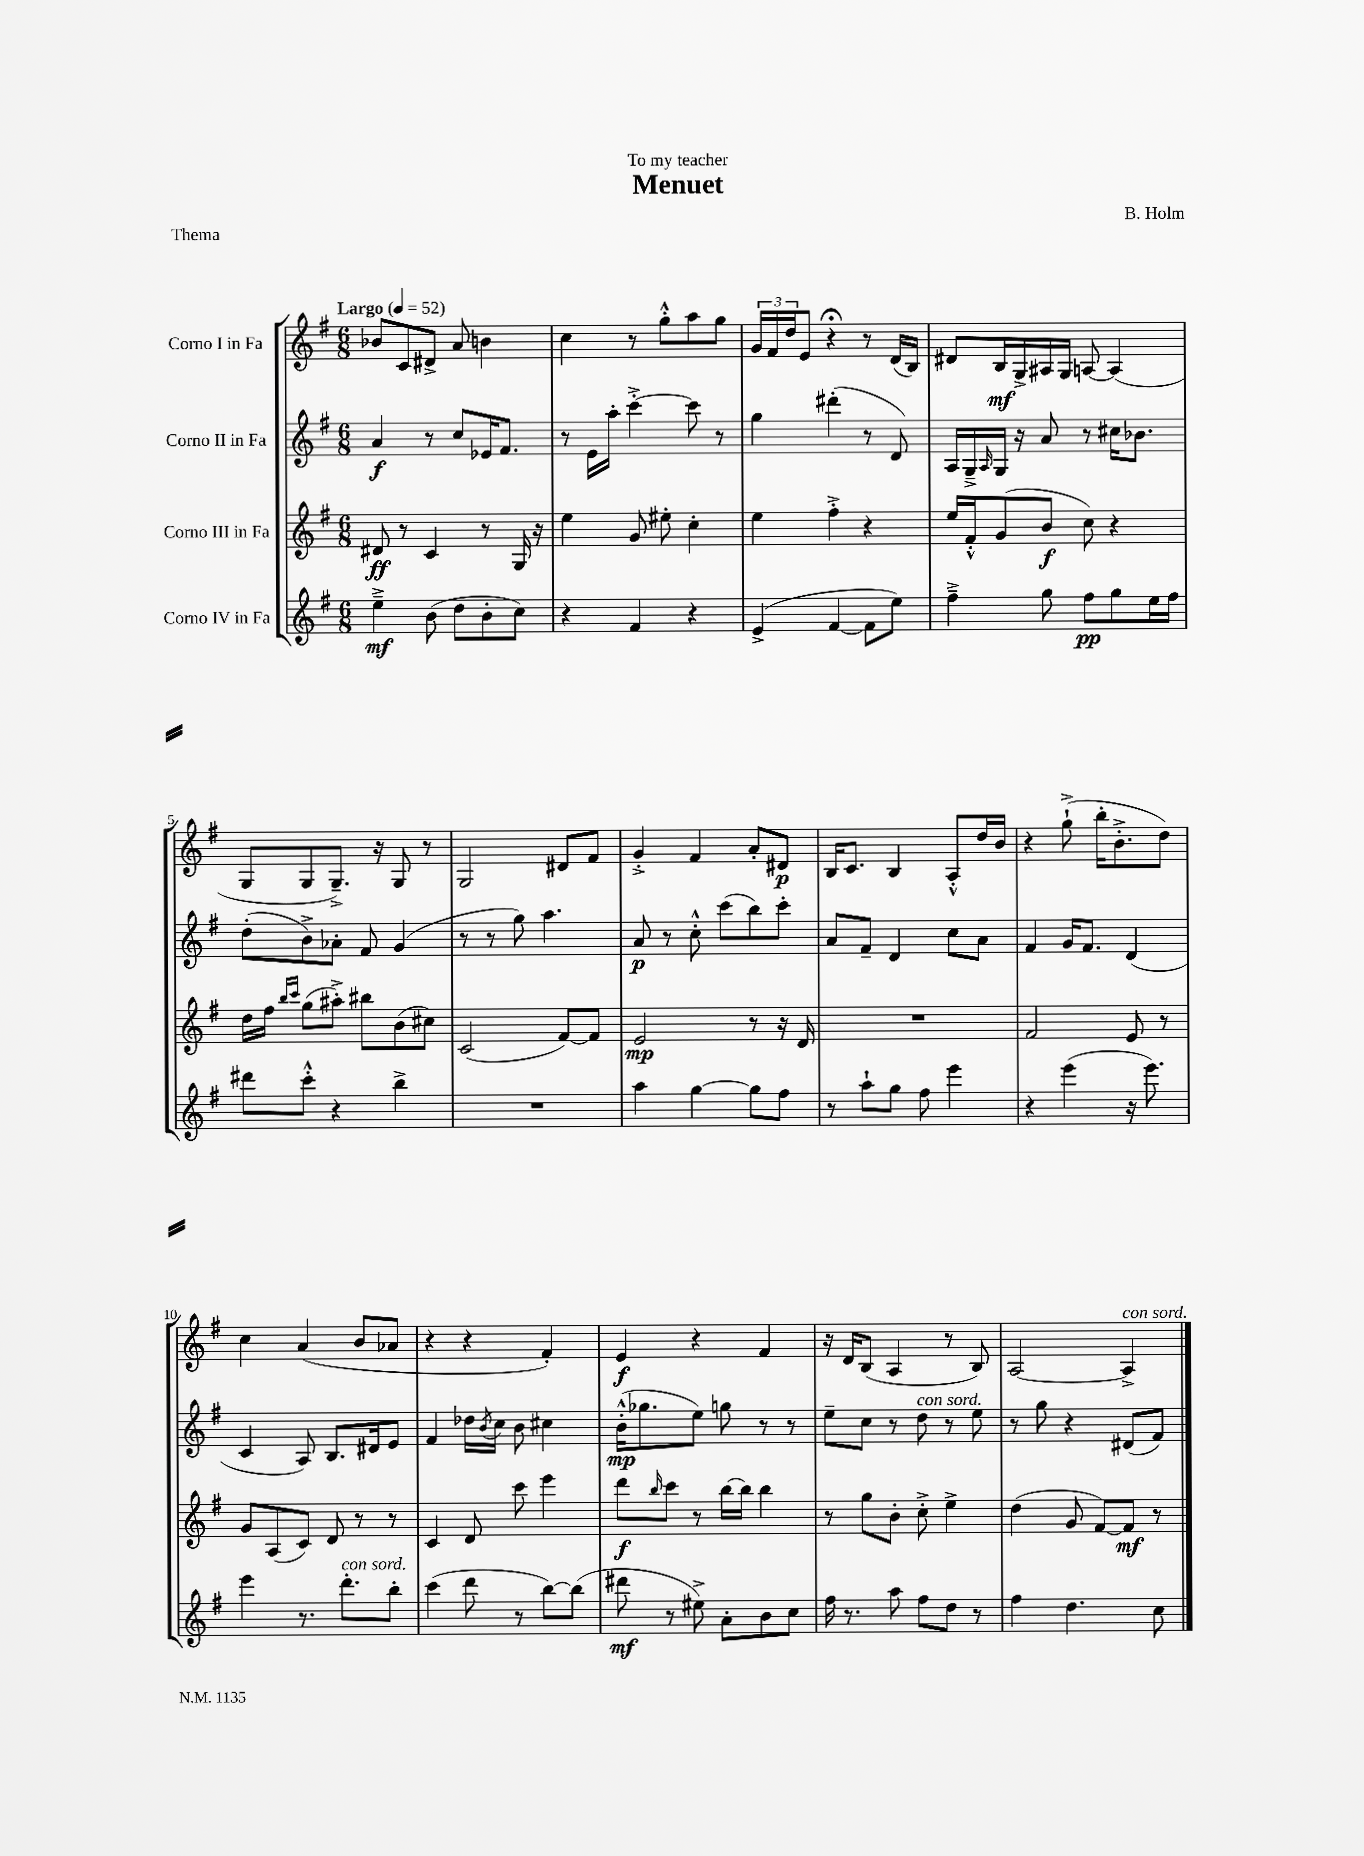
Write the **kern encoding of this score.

**kern	**kern	**kern	**kern
*staff4	*staff3	*staff2	*staff1
*clefG2	*clefG2	*clefG2	*clefG2
*k[f#]	*k[f#]	*k[f#]	*k[f#]
*M6/8	*M6/8	*M6/8	*M6/8
*MM52	*MM52	*MM52	*MM52
4ee~^	8d#	4a	8b-
.	8r	.	8c
(8b	4c	8r	8d#^
8dd	.	8cc	8a
8b'	8r	16e-	4b
.	.	8.f#	.
8cc)	16G	.	.
.	16r	.	.
=	=	=	=
4r	4ee	8r	4cc
.	.	16e	.
.	.	16aa'	.
4f#	8g	[4ccc'^	8r
.	8ee#'	.	8gg'^^
4r	4cc'	8ccc]	8aa
.	.	8r	8gg
=	=	=	=
(4e^	4ee	4gg	24g
.	.	.	24f#
.	.	.	24dd
.	.	.	8e
[4f#	4ff#'^	(4ddd#'	4r;
8f#]	4r	8r	8r
8ee)	.	8d)	(16d
.	.	.	16B)
=	=	=	=
4ff#~^	16ee	16A	8d#
.	16f#'^^	16G~^	.
.	.	16qqA	.
.	(8g	16G	16B
.	.	16r	16G^
8gg	8b	8a	16A#
.	.	.	16G
8ff#	8cc)	8r	[8A
8gg	4r	16cc#	(4A]
.	.	8.b-	.
16ee	.	.	.
16ff#	.	.	.
=	=	=	=
8ddd#	16dd	(8dd'	8G
.	16ff#	.	.
.	16qqbb	.	.
.	16qqccc	.	.
8ccc'^^	(8gg	8b^)	8G
4r	8aa#'^)	8a-'	8.G~^)
.	8bb#	8f#	.
.	.	.	16r
4bb^	(8b	(4g	8G
.	8cc#)	.	8r
=	=	=	=
2.r	(2c	8r	2G
.	.	8r	.
.	.	8gg)	.
.	.	4.aa	.
.	[8f#)	.	8d#
.	8f#]	.	8f#
=	=	=	=
4aa	2e	8a	4g'^
.	.	8r	.
[4gg	.	8cc'^^	4f#
.	.	(8ccc	.
8gg]	8r	8bb)	8a'
8ff#	16r	8ccc'	8d#
.	16d	.	.
=	=	=	=
8r	2.r	8a	16B
.	.	.	8.c
8aa`	.	8f#~	.
8gg	.	4d	4B
8ff#	.	.	.
4eee	.	8cc	8A'^^
.	.	8a	16dd
.	.	.	16b
=	=	=	=
4r	2f#	4f#	4r
(4eee	.	16g	(8gg`^
.	.	8.f#	.
.	.	.	16bb'
.	.	.	8.b'^
16r	8e	(4d	.
8.eee)	.	.	.
.	8r	.	8dd)
=	=	=	=
4eee	8g	4c	4cc
.	(8A	.	.
8.r	8c)	8A)	(4a
.	8d	8.B	.
8.ddd'	.	.	.
.	8r	.	8b
.	.	16d#	.
8bb'	8r	8e	8a-
=	=	=	=
(4ccc	4c	4f#	4r
8ddd	8d	16dd-	4r
.	.	8qb	.
.	.	16cc	.
8r	8ccc	8b	.
[8bb)	4eee	4cc#	4f#')
(8bb]	.	.	.
=	=	=	=
8ddd#	8ddd	(16b'^^	4e
.	.	8.gg-	.
.	16qqbb	.	.
8r	8ccc	.	.
8ee#^)	8r	8ee)	4r
8a'	[16bb	8gg	.
.	16bb]	.	.
8b	4bb	8r	4f#
8cc	.	8r	.
=	=	=	=
16ff#	8r	8ee~	16r
8.r	.	.	16d
.	8gg	8cc	(8B
8aa	8b'	8r	4A
8ff#	8cc'^	8dd	.
8dd	4ee^	8r	8r
8r	.	8ee	8B)
=	=	=	=
4ff#	(4dd	8r	[2A
.	.	8gg	.
4.dd	8g	4r	.
.	[8f#)	.	.
.	8f#]	(8d#	4A^]
8cc	8r	8f#)	.
==	==	==	==
*-	*-	*-	*-
